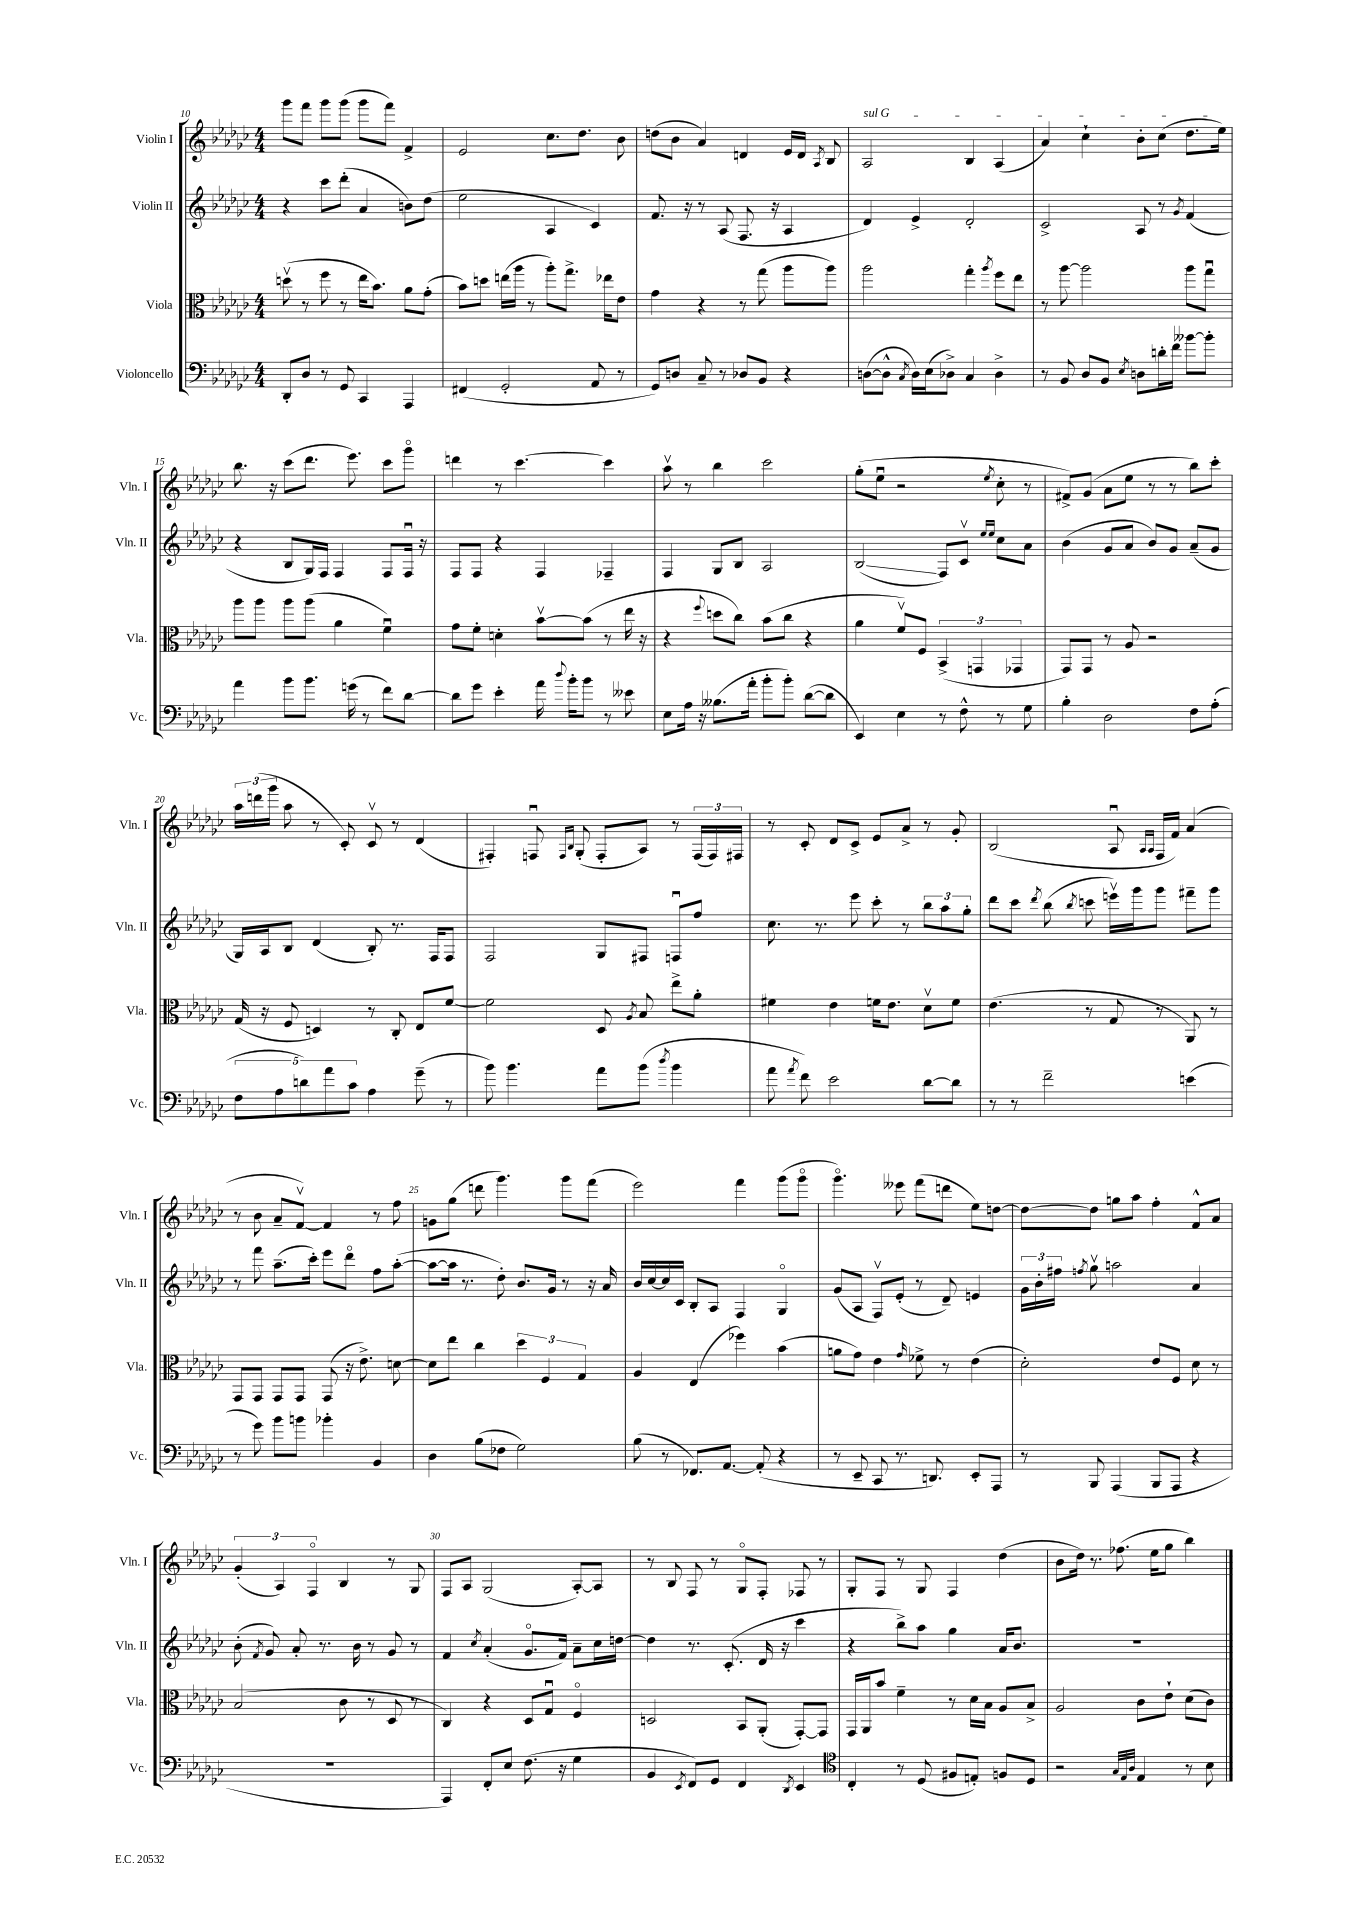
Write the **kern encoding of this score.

**kern	**kern	**kern	**kern
*staff4	*staff3	*staff2	*staff1
*clefF4	*clefC3	*clefG2	*clefG2
*k[b-e-a-d-g-c-]	*k[b-e-a-d-g-c-]	*k[b-e-a-d-g-c-]	*k[b-e-a-d-g-c-]
*M4/4	*M4/4	*M4/4	*M4/4
8DD-'	(8ddv	4r	8ggg-
8D-	8r	.	8fff
8r	8ff	8ccc-	8ggg-
8GG-	8r	(8ddd-'	(8ggg-
4CC-	16ee-	4a-	8ggg-
.	8.b-)	.	.
.	.	.	8fff)
4AAA-	8a-	8b)	4f^
.	(8g-'	(8dd-	.
=	=	=	=
(4FF#	8b-)	2ee-	2e-
.	8dd	.	.
2GG-'	(16ee	.	.
.	16aa-	.	.
.	8r	.	.
.	8aa-')	4A-	8.cc-
.	8.gg-^	.	.
.	.	.	8.dd-
8AA-	.	4c-)	.
.	16ee-	.	.
8r	8e-	.	8b-
=	=	=	=
8GG-)	4g-	8.f	(8dd
8D	.	.	8b-
.	.	16r	.
8C-~	4r	8r	4a-)
8r	.	(8A-	.
8D-	8r	8.F	4d
8BB-	(8gg-	.	.
.	.	16r	.
4r	8aa-	4A-	16e-
.	.	.	16d
.	.	.	8qA-
.	8aa-)	.	8B-
=	=	=	=
([8D	2aa-	4d-)	2A-
8D^^]	.	.	.
8qC-	.	.	.
16D)	.	4e-^	.
(16E-	.	.	.
8D-^)	.	.	.
4C-	4gg-'	2d-'	4B-
.	8qaa-	.	.
4D-^	8ff	.	(4A-
.	8ee-	.	.
=	=	=	=
8r	8r	2c-^	4a-)
8BB-	[8aa-	.	.
8D-	2aa-]	.	4cc-`
8BB-	.	.	.
8qE-	.	.	.
8D	.	8A-	8b-'
16d'	.	8r	(8cc-
16f	.	.	.
.	.	8qg-	.
[8b--	8aa-	(4f	8.dd-
8b--']	8gg-u	.	.
.	.	.	16ee-)
=	=	=	=
4a-	8aa-	4r	8.bb-
.	8aa-	.	.
.	.	.	16r
8b-	8aa-	8B-	(8ccc-
8.b-	(8aa-	16G-)	8.ddd-
.	.	16F	.
.	4a-	4F	.
(16g	.	.	8.eee-)
8r	.	.	.
8f)	4fu)	8F	8ccc-
[8d-	.	16Fu	8ggg-o
.	.	16r	.
=	=	=	=
8d-]	8g-	8F	4ddd
8g-	8f'	8F	.
4e-'	4d'	4r	8r
.	.	.	[4.ccc-
16a-	[8b-v	4F	.
8qqdd-	.	.	.
16b-'	.	.	.
8b-	(8b-]	.	.
8r	8r	4F-~	4ccc-]
8e--	16ee-	.	.
.	16r	.	.
=	=	=	=
8E-	4r	4F	8aa-v
16A-	.	.	8r
16r	.	.	.
.	8qqff	.	.
(8.B--	8dd	8G-	4bb-
.	8cc-)	8B-	.
16a-'	.	.	.
8b-'	(8b-	2A-	2ccc-
8b-')	8cc-	.	.
([8d-	4r	.	.
8d-]	.	.	.
=	=	=	=
4EE-)	4a-	(2B-	(8gg-'
.	.	.	8ee-u
4E-	8fv)	.	2r
.	8F	.	.
8r	(6BB-^	8F)	.
8F^^	.	8c-v	.
.	6GG	.	.
.	.	16qqee-	.
.	.	16qqee-	8qee-
8r	.	8cc-	8cc-'
.	6GG-	.	.
8G-	.	8a-	8r
=	=	=	=
4B-'	8GG-)	(4b-	8f#^)
.	8GG-	.	(8g-
2D-	8r	8g-	8a-
.	8A-	8a-	8ee-
.	2r	8b-)	8r
.	.	8g-	8r
8F	.	(8a-~	8bb-)
(8A-'	.	8g-	8ccc-'
=	=	=	=
10F	(16G-	16G-)	24aa-
.	.	.	(24ddd
.	16r	16A-	.
.	.	.	24ggg-
10A-	.	.	.
.	8F	8B-	8aa-
10d)	.	.	.
.	4D)	(4d-	8r
10a-	.	.	.
.	.	.	8c-')
10c-	.	.	.
4A-	8r	8B-')	8c-v
.	8C-'	8.r	8r
(8g-~	8E-	.	(4d-
.	.	16F	.
8r	[8f	8F	.
=	=	=	=
8b-)	2f]	2F	4F#')
4.b-	.	.	.
.	.	.	8Fu
.	.	.	16qqF
.	.	.	16qqB-
.	.	.	(8G-'
8a-	8D-	8G-	8F'
.	8qA-	.	.
(8b-	8B-	8F#	8A-)
8qdd-	.	.	.
4b-	8ee-^	8Fu	8r
.	8a-'	8ff	(24F
.	.	.	24F)
.	.	.	24F#
=	=	=	=
8a-	4f#	8.cc-	8r
8qa-	.	.	.
8f)	.	.	8c-'
.	.	8.r	.
2e-	4e-	.	8d-
.	.	8eee-	8c-^
.	16f	8ccc-'	8e-
.	8.e-	.	.
.	.	8r	8a-^
[8d-	8d-v	12bb-	8r
.	.	12aa-	.
8d-]	8f	.	8g-'
.	.	12gg-'	.
=	=	=	=
8r	(4.e-	8ddd-	(2B-
8r	.	8ccc-	.
.	.	8qddd-	.
2f~	.	(8bb-	.
.	.	8qbb-	.
.	8r	8ccc	.
.	8G-	16eeev)	8A-u
.	.	16ggg-	.
.	.	.	16qqA-
.	.	.	16qqA-
.	8r	8ggg-	16F
.	.	.	16f)
(4e	8AA-)	8fff#~	(4a-
.	8r	8ggg-	.
=	=	=	=
8r	8GG-	8r	8r
8g-)	8GG-	8fff	8b-
8b-	8GG-	(8.aa-~	8a-~
8b	8GG-	.	[8fv)
.	.	16ccc-')	.
4b-'	(8GG-	8eee-	4f]
.	16r	8ddd-o	.
.	8.e-^)	.	.
4BB-	.	8ff	8r
.	[8d	([8aa-'	8ff
=	=	=	=
4D-	8d]	8aa-_	8g
.	8ee-	16aa-]	(8gg-
.	.	8.r	.
(8B-	4cc-	.	8ddd
8F-	.	8dd-')	4.ggg-)
2G-)	6dd-	8.b-	.
.	6F	.	.
.	.	16g-	.
.	.	8r	8ggg-
.	6G-	.	.
.	.	16r	(8fff
.	.	16a-	.
=	=	=	=
(8B-	4A-	16b-	2eee-)
.	.	[16cc-	.
8r	.	16cc-]	.
.	.	16c-	.
8.FF-)	(4E-	8B-'	.
.	.	8A-	.
[8.AA-	.	.	.
.	4ff-)	4F	4fff
(8AA-']	.	.	.
4r	(4b-	4G-o	(8ggg-
.	.	.	8ggg-o
=	=	=	=
8r	8a	(8g-	4.ggg-o)
8EE-~	8g-)	8A-	.
8CC-	4e-	8Fv)	.
8.r	.	(8e-'	8eee--
.	16qqg-	.	.
.	8f-^	8r	(8fff
8.DD)	.	.	.
.	8r	8d-~)	8ddd
8EE-'	(4e-	4e	8ee-)
8AAA-	.	.	[8dd
=	=	=	=
8r	2d-')	24g-	8dd_
.	.	24b-'	.
.	.	24ff#	.
.	.	8qff	.
8BBB-	.	8gg-v	8dd]
(4AAA-	.	2aa	8gg
.	.	.	8aa-
8BBB-	8e-	.	4ff'
8AAA-	8F	.	.
4r	8d-	4a-	8f^^
.	8r	.	8a-
=	=	=	=
1r	(2B-	(8b-'	(6g-'
.	.	8qf	.
.	.	8g-)	.
.	.	.	6A-)
.	.	8a-'	.
.	.	.	6Fo
.	.	8.r	.
.	8c-	.	4B-
.	.	16b-	.
.	8r	8r	.
.	8D-	8g-	8r
.	8r	8r	8G-
=	=	=	=
4AAA-)	4C-)	4f	8F
.	.	.	8A-
.	.	8qcc-	.
8FF'	4r	(4a-'	(2G-
8E-	.	.	.
(8.F	8D-	8.g-o	.
.	8G-u	.	.
16r	.	16f)	.
4G-	4Fo	8a-~	[8A-')
.	.	16cc-	8A-]
.	.	[16dd	.
=	=	=	=
4BB-	2D	4dd]	8r
.	.	.	8B-
8qEE-	.	.	.
8FF)	.	8.r	8F
8GG-	.	.	8r
.	.	(8.c-'	.
4FF	8BB-	.	8G-o
.	(8AA-'	16d-	8F'
.	.	16r	.
8qDD-	.	.	.
4EE-	[8GG-')	4ccc-	8F-
.	8GG-]	.	8r
=	=	=	=
*clefC4	*	*	*
4C-'	16GG-	4r	8G-'
.	16AA-	.	.
.	8b-	.	8F
8r	4f~	8bb-^)	8r
(8D-	.	8aa-	8G-
8F#	8r	4gg-	4F
8E')	16d-	.	.
.	16B-	.	.
8F	8A-	16a-	(4dd-
.	.	8.b-	.
8D-	8B-^	.	.
=	=	=	=
2r	2A-	1r	8b-
.	.	.	16dd-)
.	.	.	8.r
.	.	.	(8.ff-
32qqG-	.	.	.
32qqE-	.	.	.
32qqA-	.	.	.
4E-	8c-	.	.
.	.	.	16ee-
.	8e-`	.	8gg-
8r	(8d-	.	4bb-)
8B-	8c-)	.	.
==	==	==	==
*-	*-	*-	*-
